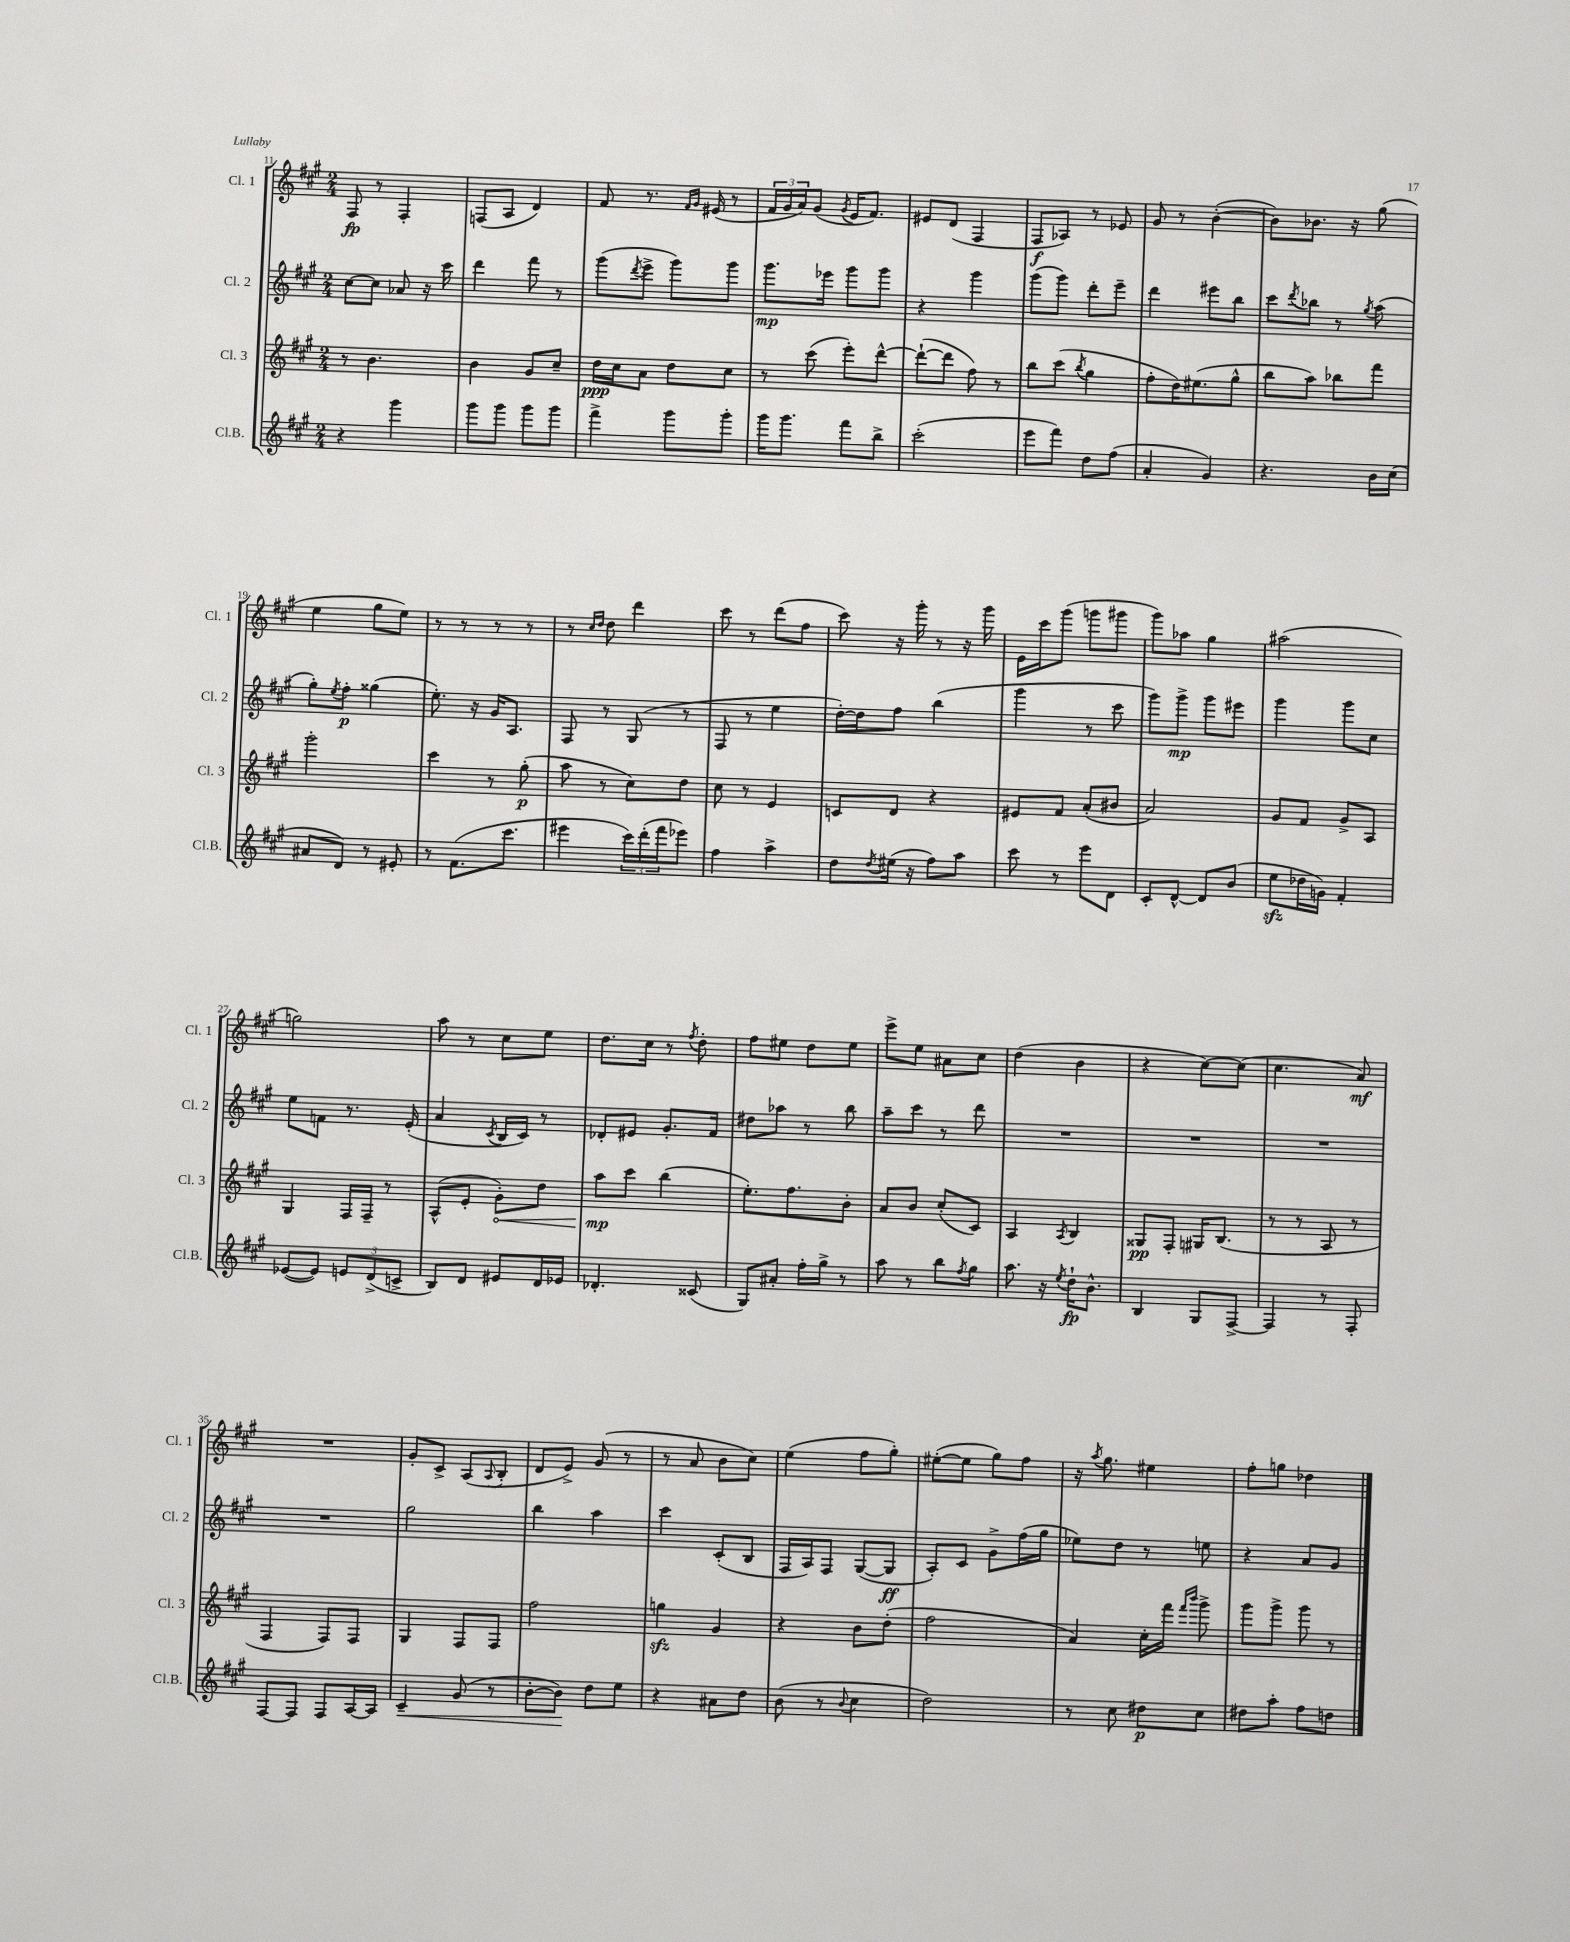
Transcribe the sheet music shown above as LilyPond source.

<<
\new StaffGroup <<
\new Staff = "s0" \with { instrumentName = "Cl. 1" shortInstrumentName = "Cl. 1" } {
    \clef treble \key a \major \numericTimeSignature \time 2/4
    fis8\fp r8 fis4-. |
    f8( a8 d'4) |
    fis'8 r8. \grace { fis'16 gis'16 } eis'16( r8 |
    \tuplet 3/2 { fis'16 gis'16 a'16) } gis'8( \acciaccatura { gis'8 } e'16 fis'8.) |
    eis'8 d'8( fis4 |
    fis8\f aes8) r8 ees'8 |
    gis'8 r8 b'4~-.( |
    b'8) bes'8. r16 gis''8( |
    e''4 gis''8 e''8) |
    r8 r8 r8 r8 |
    r8 \grace { cis''16 d''16 } d''8 d'''4 |
    cis'''8 r8 d'''8( fis''8 |
    cis'''8) r16 gis'''16-. r8 r16 gis'''16 |
    e'16 cis'''16 gis'''8( g'''8 gis'''8 |
    gis'''8) aes''8 gis''4 |
    ais''2( |
    g''2) |
    a''8 r8 cis''8 e''8 |
    d''8. cis''16 r8 \acciaccatura { fis''8 } d''8-. |
    fis''8 eis''8 d''8 eis''8 |
    e'''8-> e''8 ais'8 cis''8 |
    d''4( b'4 |
    r4 cis''8~) cis''8( |
    cis''4. a'8\mf) |
    R2 |
    gis'8-. cis'8-> a8( \appoggiatura { a8 } b8-. |
    d'8 e'8->) gis'8( r8 |
    r8 a'8 b'8 cis''8) |
    e''4( fis''8 gis''8-.) |
    eis''8~-.( eis''8 gis''8) fis''8 |
    r16 \acciaccatura { a''8 } gis''8. eis''4 |
    fis''8-. g''8 des''4 \bar "|." |
}
\new Staff = "s1" \with { instrumentName = "Cl. 2" shortInstrumentName = "Cl. 2" } {
    \clef treble \key a \major \numericTimeSignature \time 2/4
    cis''8~ cis''8 aes'8 r16 cis'''16 |
    d'''4 fis'''8 r8 |
    gis'''8( \acciaccatura { d'''8 } e'''8-> gis'''8) gis'''8 |
    gis'''8.\mp ees'''16 gis'''8 gis'''8 |
    r4 gis'''4 |
    gis'''8( gis'''8) d'''8-. e'''8-- |
    d'''4 eis'''8 b''8 |
    cis'''8 \acciaccatura { d'''8 } bes''8 r8 \acciaccatura { gis''8 } a''8( |
    gis''8-.) \acciaccatura { e''8 } fis''8-.\p gisis''4( |
    e''8.-.) r16 gis'16 a8. |
    fis8 r8 gis8( r8 |
    fis8 r8 e''4 |
    d''16~-.) d''16 fis''8 b''4( |
    gis'''4 r8 cis'''8 |
    gis'''8) gis'''8->\mp gis'''8 eis'''8 |
    gis'''4 gis'''8 cis''8 |
    e''8 f'8 r8. e'16-.( |
    a'4 \acciaccatura { cis'8 } b16 cis'16) r8 |
    des'8-. eis'8 gis'8.-. fis'16 |
    dis''8 aes''8 r8 b''8 |
    a''8-- cis'''8 r8 d'''8 |
    R2 |
    R2 |
    R2 |
    R2 |
    gis''2 |
    b''4 a''4 |
    cis'''4 cis'8-.( b8 |
    fis16 a16) fis8 gis8~( gis8\ff |
    a8-.) cis'8 gis'8-> fis''16( gis''16 |
    ees''8) d''8 r8 e''8 |
    r4 a'8 gis'8 \bar "|." |
}
\new Staff = "s2" \with { instrumentName = "Cl. 3" shortInstrumentName = "Cl. 3" } {
    \clef treble \key a \major \numericTimeSignature \time 2/4
    r8 b'4. |
    b'4 gis'8 cis''8-- |
    d''16\ppp cis''16 a'8 d''8 cis''8 |
    r8 cis'''8( e'''8-.) d'''8~-^ |
    d'''8~-!( d'''8 fis''8) r8 |
    b''8 cis'''8( \acciaccatura { b''8 } gis''4 |
    fis''8-. d''16) eis''8.( gis''8-^ |
    b''8 a''8) bes''8 fis'''8 |
    gis'''2-. |
    cis'''4 r8 gis''8-.\p( |
    a''8 r8 cis''8) d''8 |
    cis''8 r8 e'4 |
    c'8 d'8 r4 |
    eis'8 fis'8 a'8-.( bis'8 |
    a'2) |
    gis'8 fis'8 gis'8-> a8 |
    gis4 fis16 fis16-- r8 |
    a8-^( e'8-. \once \override Hairpin.circled-tip = ##t gis'8-.\<) d''8 |
    a''8\mp\! cis'''8 b''4( |
    e''8.-.) fis''8. b'8-. |
    a'8 b'8 cis''8-.( cis'8) |
    a4 \acciaccatura { a8 } b4 |
    gisis8\pp fis8-. gis16 b8.( |
    r8 r8 a8 r8 |
    fis4 fis8) fis8 |
    gis4 fis8 fis8 |
    fis''2 |
    g''4\sfz gis'4 |
    r4 b'8 d''8-.( |
    fis''2 |
    a'4) cis''16-. fis'''16 \grace { fis'''16 b'''16 } gis'''8-> |
    gis'''8 gis'''8-> gis'''8 r8 \bar "|." |
}
\new Staff = "s3" \with { instrumentName = "Cl.B." shortInstrumentName = "Cl.B." } {
    \clef treble \key a \major \numericTimeSignature \time 2/4
    r4 gis'''4 |
    gis'''8 gis'''8 gis'''8 gis'''8 |
    fis'''4-> gis'''8 gis'''8-. |
    gis'''16 gis'''8. fis'''8 b''8-> |
    cis'''2-.( |
    e'''8 fis'''8) d''8 fis''8( |
    a'4-. gis'4) |
    r4. b'16 cis''16( |
    ais'8 d'8) r8 eis'8-. |
    r8 fis'8.( cis'''8. |
    eis'''4 \tuplet 3/2 { cis'''16) d'''16-.( fis'''16 } ees'''8) |
    fis''4 a''4-> |
    d''8 \acciaccatura { d''8 } eis''16( r16 fis''8) a''8 |
    cis'''8 r8 e'''8 d'8 |
    cis'8-. d'8~-^ d'8 b'8( |
    e''8\sfz des''16 g'16) fis'4-. |
    ees'8~( ees'8) \tuplet 3/2 { e'8 d'8->( c'8-> } |
    b8) d'8 eis'8 d'16 ees'16 |
    des'4.-. cisis'8( |
    gis8) ais'8-. fis''16-. gis''16-> r8 |
    a''8 r8 b''8 \acciaccatura { fis''8 } gis''8 |
    a''8. r16 \acciaccatura { e''8 } d''16-!\fp b'8.-^ |
    b4 gis8 fis8~-> |
    fis4 r8 fis8-. |
    fis8~ fis8 fis8 a16~ a16 |
    cis'4--\< gis'8( r8 |
    b'8~-. b'8\!) d''8 e''8 |
    r4 ais'8 d''8 |
    b'8( r8 \appoggiatura { b'8 } cis''4 |
    d''2) |
    r8 cis''8 dis''8\p cis''8 |
    dis''8 a''8-. fis''8 d''8 \bar "|." |
}
>>
>>
\layout { \context { \Score currentBarNumber = #11 } }
